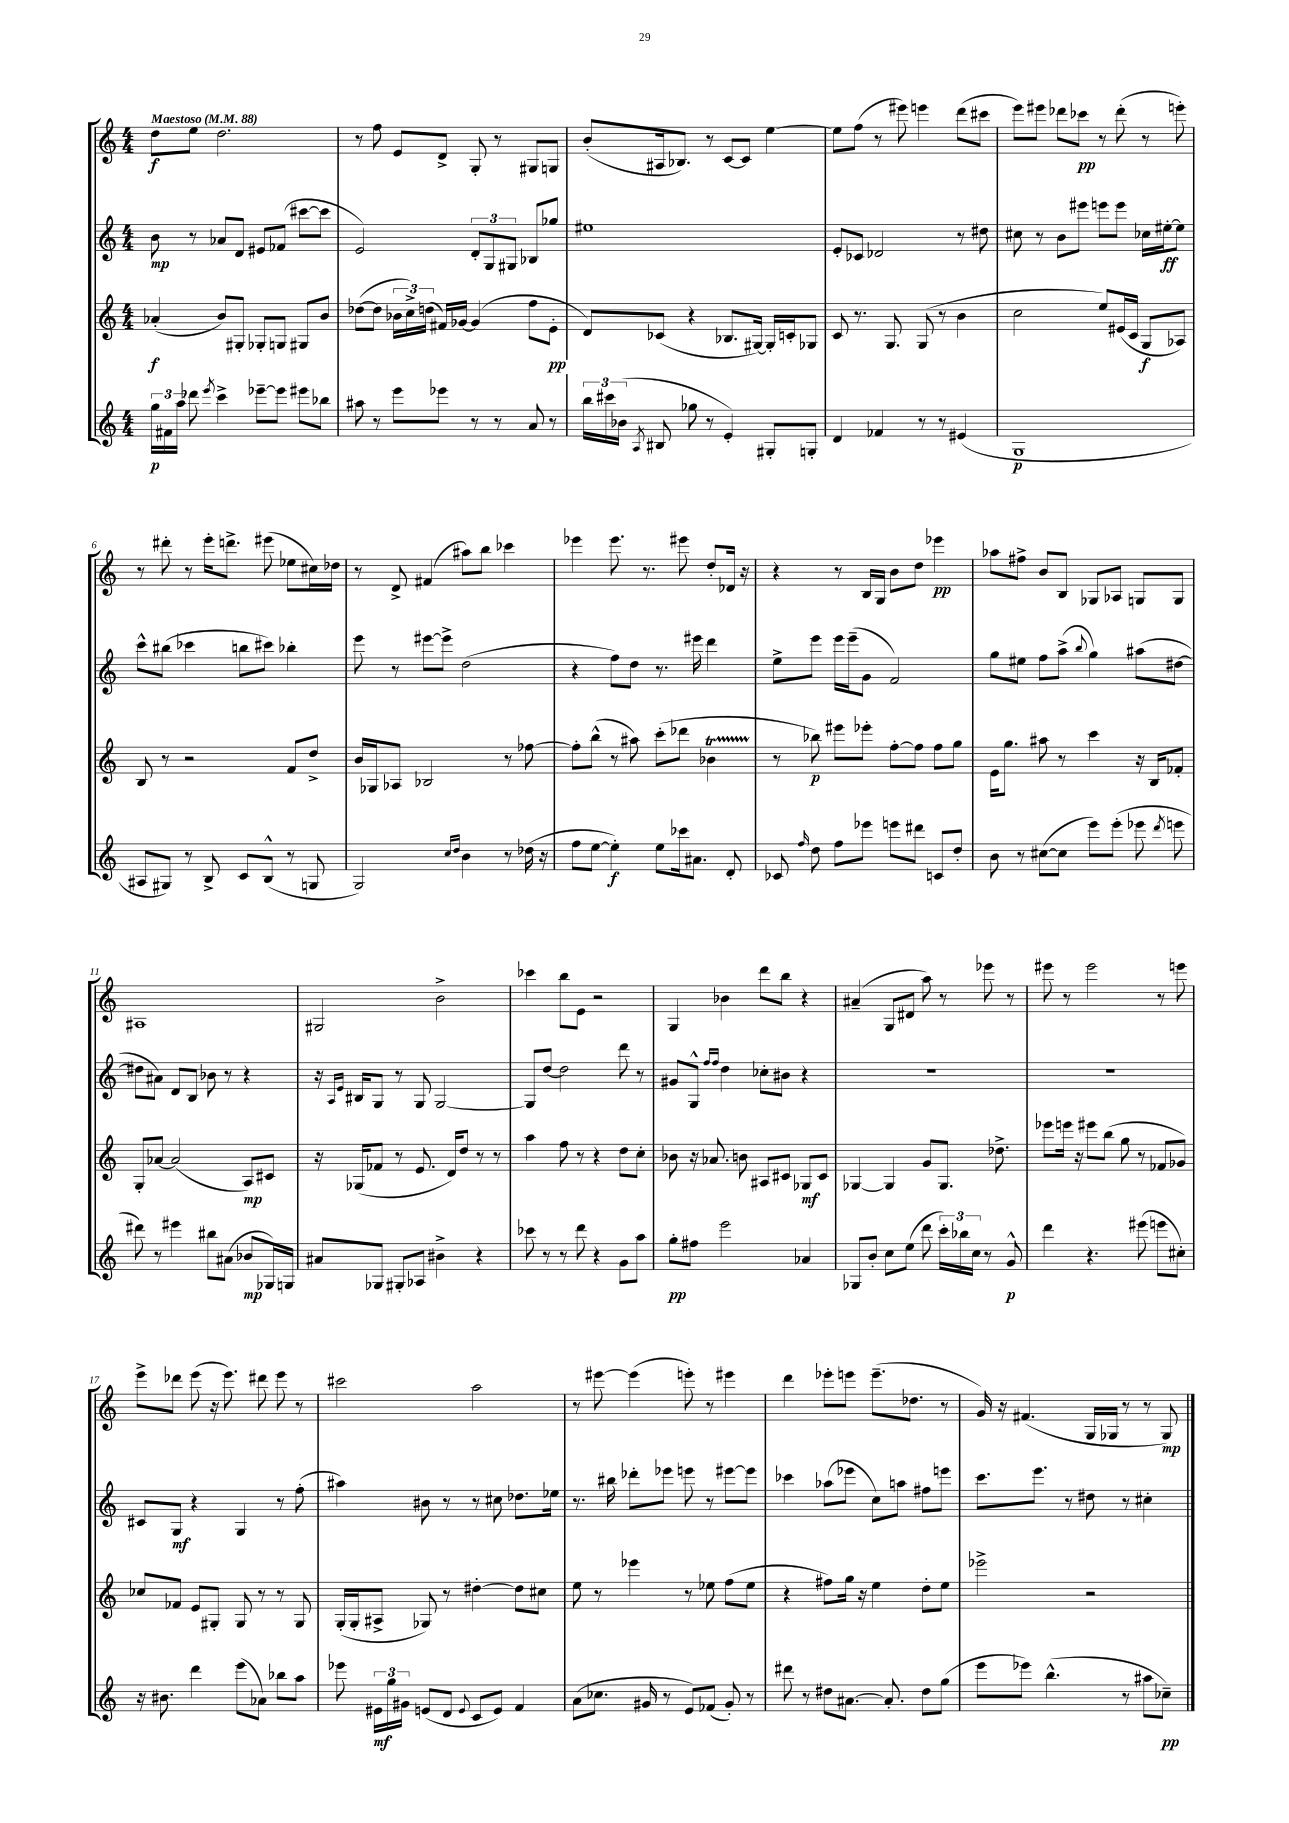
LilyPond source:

<<
\new StaffGroup <<
\new Staff = "s0" {
    \clef treble \key c \major \numericTimeSignature \time 4/4 \tempo "Maestoso" 4 = 88
    \autoBeamOff d''8[\f e''8] d''2. |
    r8 f''8 e'8[ d'8]-> g8-. r8 gis8[ g8] |
    b'8[-.( ais16 bes8.]) r8 c'8[~ c'8] e''4~ |
    e''8[ f''8]( r8 eis'''8) e'''4 d'''8[( cis'''8] |
    e'''8[) eis'''8] des'''8[ ces'''8]\pp r8 des'''8-.( r8 e'''8-.) |
    r8 dis'''8-. r8 e'''16[-. d'''8.]-> eis'''8( ees''8[ cis''16) des''16] |
    r8 d'8-> fis'4( ais''8[) b''8] ces'''4 |
    ees'''4 ees'''8. r8. eis'''8 d''8[-. des'16] r16 |
    r4 r8 b16[ g16] b'8[ d''8] ees'''4\pp |
    aes''8[ fis''8]-> b'8[ b8] ges8[ aes8] g8[ g8] |
    ais1 |
    gis2 b'2-> |
    ces'''4 b''8[ e'8] r2 |
    g4 bes'4 d'''8[ b''8] r4 |
    ais'4--( g8[ dis'8] a''8) r8 ees'''8 r8 |
    eis'''8 r8 eis'''2 r8 e'''8 |
    e'''8[-> des'''8] e'''8( r16 e'''8.) dis'''8 e'''8 r8 |
    cis'''2 a''2 |
    r8 eis'''8~ eis'''4( e'''8-.) r8 eis'''4 |
    d'''4 ees'''8[-. e'''8] e'''8.[--( des''8.] r8 |
    g'16) r16 fis'4.( g16[ ges16] r8 r8 ges8\mp) \bar "|." |
}
\new Staff = "s1" {
    \clef treble \key c \major \numericTimeSignature \time 4/4
    \autoBeamOff b'8\mp r8 aes'8[ d'8] eis'8[ fes'8]( cis'''8[~ cis'''8] |
    e'2) \tuplet 3/2 { d'8[-. g8 gis8] } bes8[ ges''8] |
    eis''1 |
    e'8[-. ces'8] des'2 r8 dis''8 |
    cis''8 r8 b'8[ eis'''8] e'''8[ e'''8] ces''16[ eis''16~-.\ff eis''8] |
    c'''8[-^ bis''8]( ces'''4 b''8[ cis'''8]) bes''4-. |
    e'''8 r8 eis'''8[~ eis'''8]-> d''2( |
    r4 f''8[) d''8] r8. eis'''16 d'''4 |
    e''8[-> e'''8] e'''16[ e'''16--( g'8] f'2) |
    g''8[ eis''8] f''8[ a''8]->( \appoggiatura { b''8 } g''4) ais''8[( dis''8]~ |
    dis''8[ ais'8]) d'8[ b8] bes'8 r8 r4 |
    r16 \grace { a16[ e'16] } bis16[ g8] r8 g8 g2~ |
    g8[ d''8]~ d''2 d'''8 r8 |
    gis'8[ g8]-^ \grace { f''16[ f''16] } d''4 ces''8[-. bis'8] r4 |
    R1 |
    R1 |
    cis'8[ g8]\mf r4 g4 r8 f''8-.( |
    ais''4) bis'8 r8 r8 cis''8 des''8.[ ees''16] |
    r8. bis''16 des'''8[-. ees'''8] e'''8 r8 eis'''8[~ eis'''8] |
    ces'''4 aes''8[( ees'''8] c''8[) a''8] fis''8[ e'''8] |
    c'''8.[ e'''8.] r8 dis''8 r8 cis''4-. \bar "|." |
}
\new Staff = "s2" {
    \clef treble \key c \major \numericTimeSignature \time 4/4
    \autoBeamOff aes'4-.\f( b'8[) gis8]-. ges8[-. g8] gis8[ b'8] |
    des''8[~( des''8] \tuplet 3/2 { bes'16[ c''16->) d''16]( } fis'16[) ges'16]~ ges'4( f''8[ e'8]-.\pp |
    d'8[) ces'8]( r4 bes8.[ gis16]~) gis16[-. c'16-. ges8] |
    c'8 r8. g8. g8( r8 b'4 |
    c''2 e''8[) eis'16( c'16] g8[\f aes8]) |
    b8 r8 r2 f'8[ d''8]-> |
    b'16[ ges16 aes8] bes2 r8 fes''8~ |
    fes''8[-. b''8]-^( r8 ais''8) c'''8[-.( des'''8] bes'4\startTrillSpan |
    r8\stopTrillSpan bes''8\p) eis'''8[ ees'''8]-. f''8[~-. f''8] f''8[ g''8] |
    e'16[ g''8.] ais''8 r8 c'''4 r16 b16[ fes'8]-. |
    g8[-. aes'8]~ aes'2( a8[\mp) cis'8] |
    r16 ges16[( fes'8] r8 e'8. d'16[) d''8] r8 r8 |
    a''4 f''8 r8 r4 d''8[ c''8]-. |
    bes'8 r16 aes'8. b'8 ais8[ cis'8] ges8[\mf cis'8] |
    ges4~ ges4 g'8[ ges8.] des''8.-> |
    ees'''8[ e'''16] r16 eis'''8[ b''8]( g''8 r8 fes'8[ ges'8]) |
    ces''8[ fes'8] e'8[ gis8]-. gis8 r8 r8 gis8 |
    g16[-.( g16-. ais8]-> ges8) r8 dis''4~-. dis''8[ cis''8] |
    e''8 r8 ees'''4 r8 ees''8 f''8[( ees''8] |
    r4 fis''8[) g''16] r16 e''4 d''8[-. e''8] |
    ees'''2-> r2 \bar "|." |
}
\new Staff = "s3" {
    \clef treble \key c \major \numericTimeSignature \time 4/4
    \autoBeamOff \tuplet 3/2 { g''16[\p fis'16 a''16] } des'''8 \acciaccatura { e'''8 } c'''4-> ees'''8[~-- ees'''8] eis'''8[ bes''8] |
    ais''8 r8 e'''8[ ees'''8] r8 r8 a'8 r8 |
    \tuplet 3/2 { b''16[ cis'''16 bes'16]( } \acciaccatura { a8 } bis8 ges''8 r8 e'4-.) gis8[-. g8]-. |
    d'4 fes'4 r8 r8 eis'4( |
    g1\p |
    ais8[ gis8]) r8 b8-> c'8[ b8]-^( r8 g8 |
    g2) \grace { c''16[ d''16] } b'4 r8 des''16( r16 |
    f''8[ e''8]~ e''4-.\f) e''8[ ces'''16 ais'8.] d'8-. |
    ces'8 \grace { f''16 } d''8 f''8[ ees'''8] e'''8[ dis'''8] c'8[ d''8]-. |
    b'8 r8 cis''8[~( cis''8] e'''8[) e'''8]-.( ees'''8 \acciaccatura { d'''8 } e'''8 |
    dis'''8) r8 eis'''4 bis''8[ ais'8]( bes'8[\mp ges16) g16] |
    ais'8[ ges8] gis8[-. aes8] bis'4-> r4 |
    ces'''8 r8 r8 d'''8 r4 g'8[ a''8] |
    g''8[-.\pp fis''8] e'''2 aes'4 |
    ges8[ b'8]-. c''8[ e''8]( d'''8 \tuplet 3/2 { c'''16[-.) bes''16 c''16] } r8 g'8-^\p |
    d'''4 r4. eis'''8( e'''8[ cis''8]-.) |
    r16 bis'8. d'''4 e'''8[( aes'8]) bes''8[ a''8] |
    ees'''8 \tuplet 3/2 { eis'16[\mf g''16 gis'16] } e'8[( d'8] \appoggiatura { e'8 } c'8[ e'8]) f'4 |
    a'8[( ces''8.] gis'16 r8 e'8[) fes'8]( gis'8-.) r8 |
    dis'''8 r8 dis''8[ ais'8.]~ ais'8.-. dis''8[ g''8]( |
    e'''8[ ees'''8]) b''4.-^( r8 ais''8[ ces''8]--\pp) \bar "|." |
}
>>
>>
